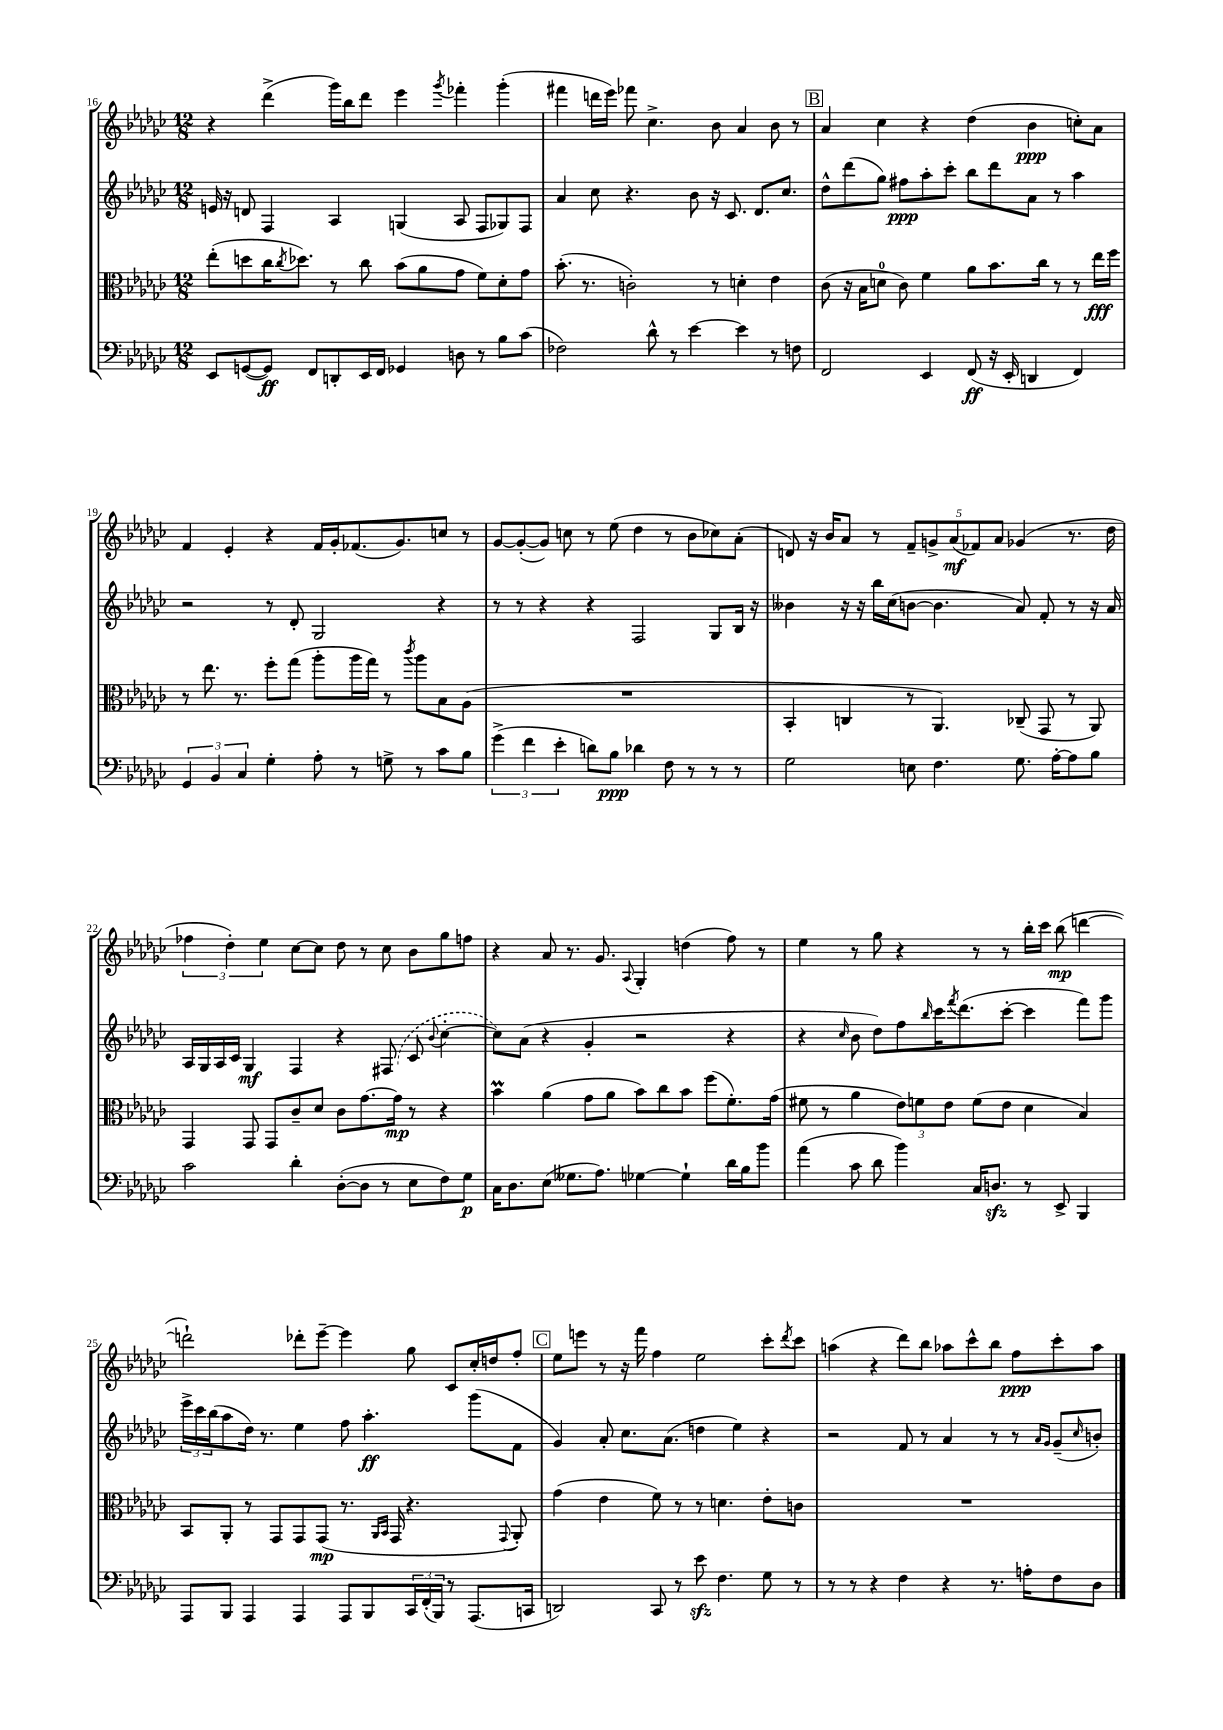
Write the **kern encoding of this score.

**kern	**kern	**kern	**kern
*staff4	*staff3	*staff2	*staff1
*clefF4	*clefC3	*clefG2	*clefG2
*k[b-e-a-d-g-c-]	*k[b-e-a-d-g-c-]	*k[b-e-a-d-g-c-]	*k[b-e-a-d-g-c-]
*M12/8	*M12/8	*M12/8	*M12/8
8EE-	(8ee-'	16e	4r
.	.	16r	.
([8GG	8dd	8d	.
8GG])	16cc-	4F	(4ddd-^
.	8qcc-	.	.
.	8.dd-)	.	.
8FF	.	.	.
8DD'	8r	4A-	16ggg-)
.	.	.	16bb-
16EE-	8cc-	.	8ddd-
16FF	.	.	.
4GG-	(8b-	(4G	4eee-
.	8a-	.	.
.	.	.	8qggg-
8D	8g-	8A-	4fff-'
8r	8f)	8F	.
8B-	8d-'	8G-)	(4ggg-'
(8c-	8g-	8F	.
=	=	=	=
2F-)	(8.b-'	4a-	4fff#
.	8.r	.	.
.	.	8cc-	16ddd
.	.	.	16eee-)
.	2c')	4.r	8fff-
8d-^^	.	.	4.cc-^
8r	.	.	.
[4e-	.	8b-	.
.	8r	16r	8b-
.	.	8.c-	.
4e-]	4d'	.	4a-
.	.	8.d-	.
8r	4e-	.	8b-
.	.	8.cc-	.
8F	.	.	8r
=	=	=	=
2FF	(8c-	8dd-^^	4a-
.	16r	(8ddd-	.
.	16B-	.	.
.	8d	8gg-)	4cc-
.	8c-)	8ff#	.
4EE-	4f	8aa-'	4r
.	.	8ccc-'	.
(8FF	8a-	8bb-	(4dd-
16r	8.b-	8ddd-	.
16EE-'	.	.	.
4DD	.	8a-	4b-
.	16cc-	.	.
.	8r	8r	.
4FF)	8r	4aa-	8cc')
.	16ee-	.	8a-
.	16ff	.	.
=	=	=	=
6GG-	8r	2r	4f
.	8.ee-	.	.
6BB-	.	.	.
.	.	.	4e-'
.	8.r	.	.
6C-	.	.	.
4G-'	8ff'	8r	4r
.	(8gg-	8d-'	.
8A-'	8aa-'	2G-	16f
.	.	.	16g-'
8r	16aa-	.	(8.f-
.	16gg-)	.	.
8G^	8r	.	.
.	.	.	8.g-)
.	8qccc-	.	.
8r	8aa-	.	.
8c-	8B-	4r	8cc
8B-	(8A-	.	8r
=	=	=	=
(6g-^	1.r	8r	[8g-
.	.	8r	(8g-'_
6f	.	.	.
.	.	4r	8g-])
6e-'	.	.	.
.	.	.	8cc
8d)	.	4r	8r
8B-	.	.	(8ee-
4d-	.	2F	4dd-
8F	.	.	8r
8r	.	.	8b-
8r	.	8G-	8cc-)
8r	.	16B-	(8a-'
.	.	16r	.
=	=	=	=
2G-	4BB-'	4b--	8d)
.	.	.	16r
.	.	.	16b-
.	4C	16r	8a-
.	.	16r	.
.	.	16bb-	8r
.	.	(16cc-	.
8E	8r	[8b	10f~
.	.	.	10g^
4.F	4.AA-)	4.b]	.
.	.	.	(10a-
.	.	.	10f-)
.	.	.	10a-
8.G-	(8C-~	8a-)	(4g-
.	8GG-	8f'	.
[16A-'	.	.	.
8A-]	8r	8r	8.r
8B-	8AA-)	16r	.
.	.	16a-	16dd-
=	=	=	=
2c-	4GG-	16A-	6ff-
.	.	16G-	.
.	.	16A-	.
.	.	.	6dd-')
.	.	16c-	.
.	8GG-	4G-	.
.	.	.	6ee-
.	8GG-	.	.
4d-'	8c-~	4F	[8cc-
.	8d-	.	8cc-]
([8D-'	8c-	4r	8dd-
8D-]	[8.g-	.	8r
8r	.	(8F#	8cc-
.	16g-]	.	.
8E-	8r	8c-	8b-
.	.	8qqb-	.
8F)	4r	[4cc-'	8gg-
8G-	.	.	8ff
=	=	=	=
16C-	4b-	8cc-])	4r
8.D-	.	.	.
.	.	(8a-	.
(8E-	(4a-	4r	8a-
8.G--	.	.	8.r
.	8g-	4g-'	.
8.A-)	.	.	8.g-
.	8a-	.	.
.	.	.	8qqA-
[4G-	8b-)	2r	4G-'
.	8cc-	.	.
4G-`]	8b-	.	(4dd
.	(8ff	.	.
16d-	8.f')	4r	8ff)
16B-	.	.	.
8b-	.	.	8r
.	(16g-	.	.
=	=	=	=
(4a-	8f#	4r	4ee-
.	8r	.	.
.	.	16qqcc-	.
8c-	4a-	8b-	8r
8d-	.	8dd-)	8gg-
4b-)	12e-)	8ff	4r
.	12f	.	.
.	.	16qqbb-	.
.	.	16ccc-	.
.	12e-	.	.
.	.	8qfff	.
.	.	(8.ddd-	.
16C-	(8f	.	8r
8.D	.	.	.
.	8e-	[8ccc-'	8r
8r	4d-	4ccc-]	16bb-'
.	.	.	16ccc-
8EE-^	.	.	(8bb-
4BBB-	4B-)	8fff)	[4ddd
.	.	8ggg-	.
=	=	=	=
8AAA-	8BB-	24eee-^	2ddd`])
.	.	24ccc-	.
.	.	(24bb-	.
8BBB-	8AA-'	8aa-	.
4AAA-	8r	16dd-)	.
.	.	8.r	.
.	8GG-	.	.
4AAA-	8GG-	4ee-	8ddd-'
.	(8GG-	.	[8eee-~
8AAA-	8.r	8ff	4eee-]
8BBB-	.	4.aa-'	.
.	16qqAA-	.	.
.	16qqBB-	.	.
.	16GG-	.	.
24CC-	4.r	.	8gg-
(24FF'	.	.	.
24BBB-)	.	.	.
8r	.	.	8c-
(8.AAA-	.	(8ggg-	16cc-'
.	.	.	16dd
.	8qqGG-	.	.
.	8AA-')	8f	8ff'
16CC	.	.	.
=	=	=	=
2DD)	(4g-	4g-)	8ee-
.	.	.	8eee
.	4e-	8a-'	8r
.	.	8.cc-	16r
.	.	.	16fff
8CC-	8f)	.	4ff
.	.	(8.a-	.
8r	8r	.	.
8e-	8r	4dd	2ee-
4.F	4.d	.	.
.	.	4ee-)	.
8G-	8e-'	4r	8ccc-'
.	.	.	8qddd-
8r	8c	.	8ccc-
=	=	=	=
8r	1.r	2r	(4aa
8r	.	.	.
4r	.	.	4r
4F	.	8f	8ddd-)
.	.	8r	8bb-
4r	.	4a-	8aa-
.	.	.	8ccc-^^
8.r	.	8r	8bb-
.	.	8r	8ff
16A'	.	.	.
.	.	16qqa-	.
.	.	16qqg-	.
8F	.	(8g-~	8ccc-'
.	.	16qqcc-	.
8D-	.	8b')	8aa-
==	==	==	==
*-	*-	*-	*-
